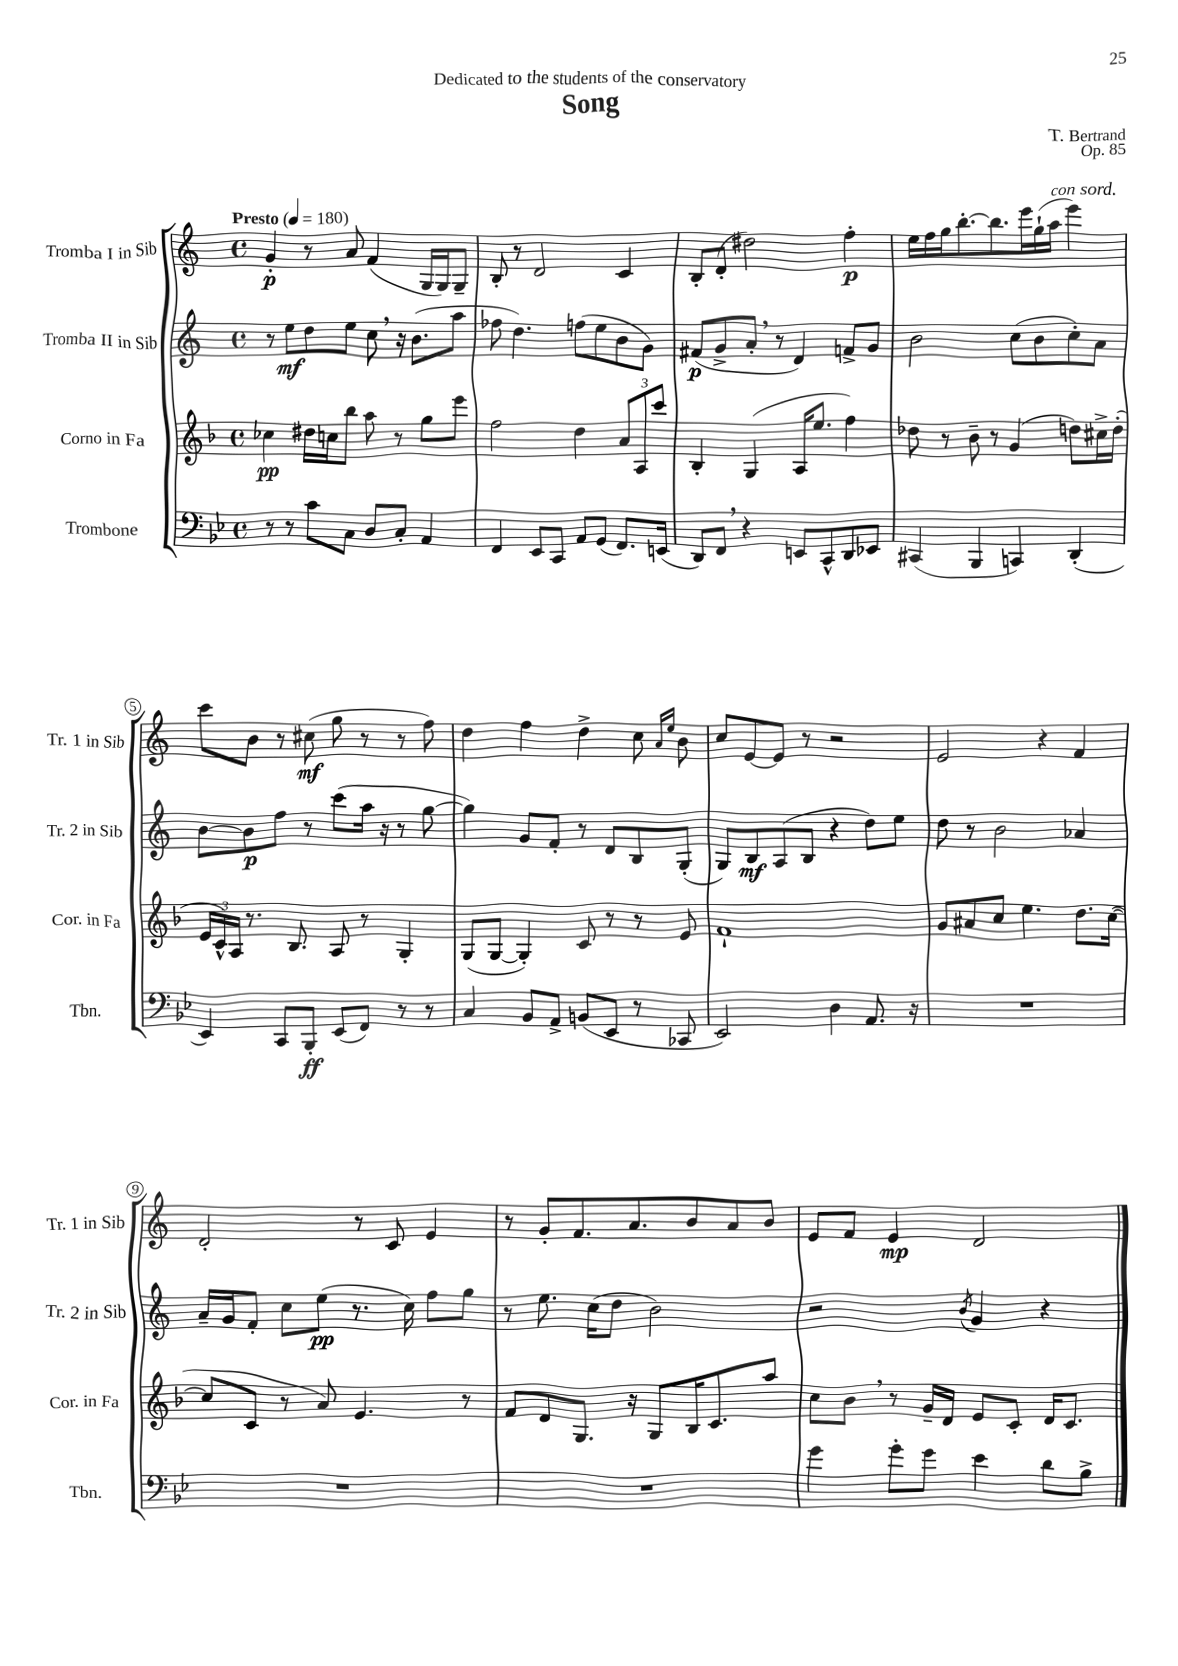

**kern	**kern	**kern	**kern
*staff4	*staff3	*staff2	*staff1
*clefF4	*clefG2	*clefG2	*clefG2
*k[b-e-]	*k[b-]	*k[]	*k[]
*M4/4	*M4/4	*M4/4	*M4/4
*met(c)	*met(c)	*met(c)	*met(c)
*MM180	*MM180	*MM180	*MM180
8r	4cc-\	8r	4g'/
8r	.	8ee\L	.
8c\L	16dd#\LL	8dd\	8r
.	16cc\J	.	.
8C\J	8bb-\J	8ee\J	8a/
8D/L	8aa\	8cc\	(4f/
8C'/J	8r	16r	.
.	.	(8.b\L	.
4AA/	8gg\L	.	16G/LL
.	.	.	16G/J)
.	8eee\J	8aa\J	8G~/J
=	=	=	=
4FF/	2ff\	8ff-\	8B'/
.	.	4.dd\)	8r
8EE-/L	.	.	2d/
8CC/J	.	.	.
8AA/L	4dd\	(8ff\L	.
(8GG/J	.	8ee\	.
8.FF/L)	12a/L	8b\	4c/
.	12A/	.	.
.	.	8g\J)	.
.	12ccc/J	.	.
(16EE/Jk	.	.	.
=	=	=	=
8DD/L)	4B-'/	(8f#/L	8B'/L
8FF/J	.	8g^/	(8d'/J
4r	(4G/	8a'/J	2dd#\)
.	.	8r	.
8EE/L	16A/LK	4d/)	.
.	8.ee/J	.	.
8CC^^/	.	.	.
8DD/	4ff\)	8f^/L	4ff'\
8EE-/J	.	8g/J	.
=	=	=	=
(4CC#/	8dd-\	2b\	16ee\LL
.	.	.	16ff\
.	8r	.	16gg\J
.	.	.	[8.bb'\
4BBB-/	8b-~\	.	.
.	8r	.	8.bb\]
4CC/)	(4g/	(8cc\L	.
.	.	.	16eee\L
.	.	8b\	(16gg`\
.	.	.	16aa\JJ
(4DD'/	8dd\L)	8cc'\)	4eee\)
.	16cc#^\L	8a\J	.
.	(16dd'\JJ	.	.
=	=	=	=
4EE-/)	24e/LL	[8b\L	8ccc\L
.	24c^^/)	.	.
.	24A/JJ	.	.
.	8.r	8b\]	8b\J
8CC/L	.	8ff\J	8r
.	8.B-/	.	.
8BBB-'/J	.	8r	(8cc#\
(8EE-/L	8A/	(8ccc\L	8gg\
8FF/J)	8r	16aa\Jk	8r
.	.	16r	.
8r	4G'/	8r	8r
8r	.	[8gg\	8ff\)
=	=	=	=
4C/	(8G/L	4gg\])	4dd\
.	[8G/J	.	.
8BB-/L	4G'/])	8g/L	4ff\
8AA^/J	.	8f'/J	.
(8BB/L	8c/	8r	4dd^\
8EE-/J	8r	8d/L	.
8r	8r	8B/	8cc\
.	.	.	16qqa/LL
.	.	.	16qqee/JJ
8CC-/	8e/	(8G'/J	8b\
=	=	=	=
2EE-/)	1f`	8G/L)	8cc/L
.	.	8B/	[8e/
.	.	(8A/	8e/]J
.	.	8B/J	8r
4D\	.	4r	2r
8.AA/	.	8dd\L)	.
.	.	8ee\J	.
16r	.	.	.
=	=	=	=
1r	8g/L	8dd\	2e/
.	8a#/	8r	.
.	8cc/J	2b\	.
.	4.ee\	.	.
.	.	.	4r
.	8.dd\L	4a-/	4f/
.	([16cc\Jk	.	.
=	=	=	=
1r	8cc/]L	16a~/LL	2d'/
.	.	16g/J	.
.	8c/J	8f'/J	.
.	8r	8cc\L	.
.	8a/)	(8ee\J	.
.	4.e/	8.r	8r
.	.	.	8c/
.	.	16cc\)	.
.	.	8ff\L	4e/
.	8r	8gg\J	.
=	=	=	=
1r	8f/L	8r	8r
.	8d/	8.ee\	8g'/L
.	8.G/J	.	8.f/
.	.	(16cc\LK	.
.	.	8dd\J	.
.	16r	.	8.a/
.	8G/L	2b\)	.
.	16B-/K	.	8b/
.	8.c/	.	.
.	.	.	8a/
.	8aa/J	.	8b/J
=	=	=	=
4g\	8cc\L	2r	8e/L
.	8b-\J	.	8f/J
8g'\L	8r	.	4e/
8g\J	16g~/LL	.	.
.	16d/JJ	.	.
.	.	8qb/	.
4e-\	8e/L	4g/	2d/
.	8c'/J	.	.
8d\L	16d/LK	4r	.
.	8.c/J	.	.
8B-^\J	.	.	.
==	==	==	==
*-	*-	*-	*-
